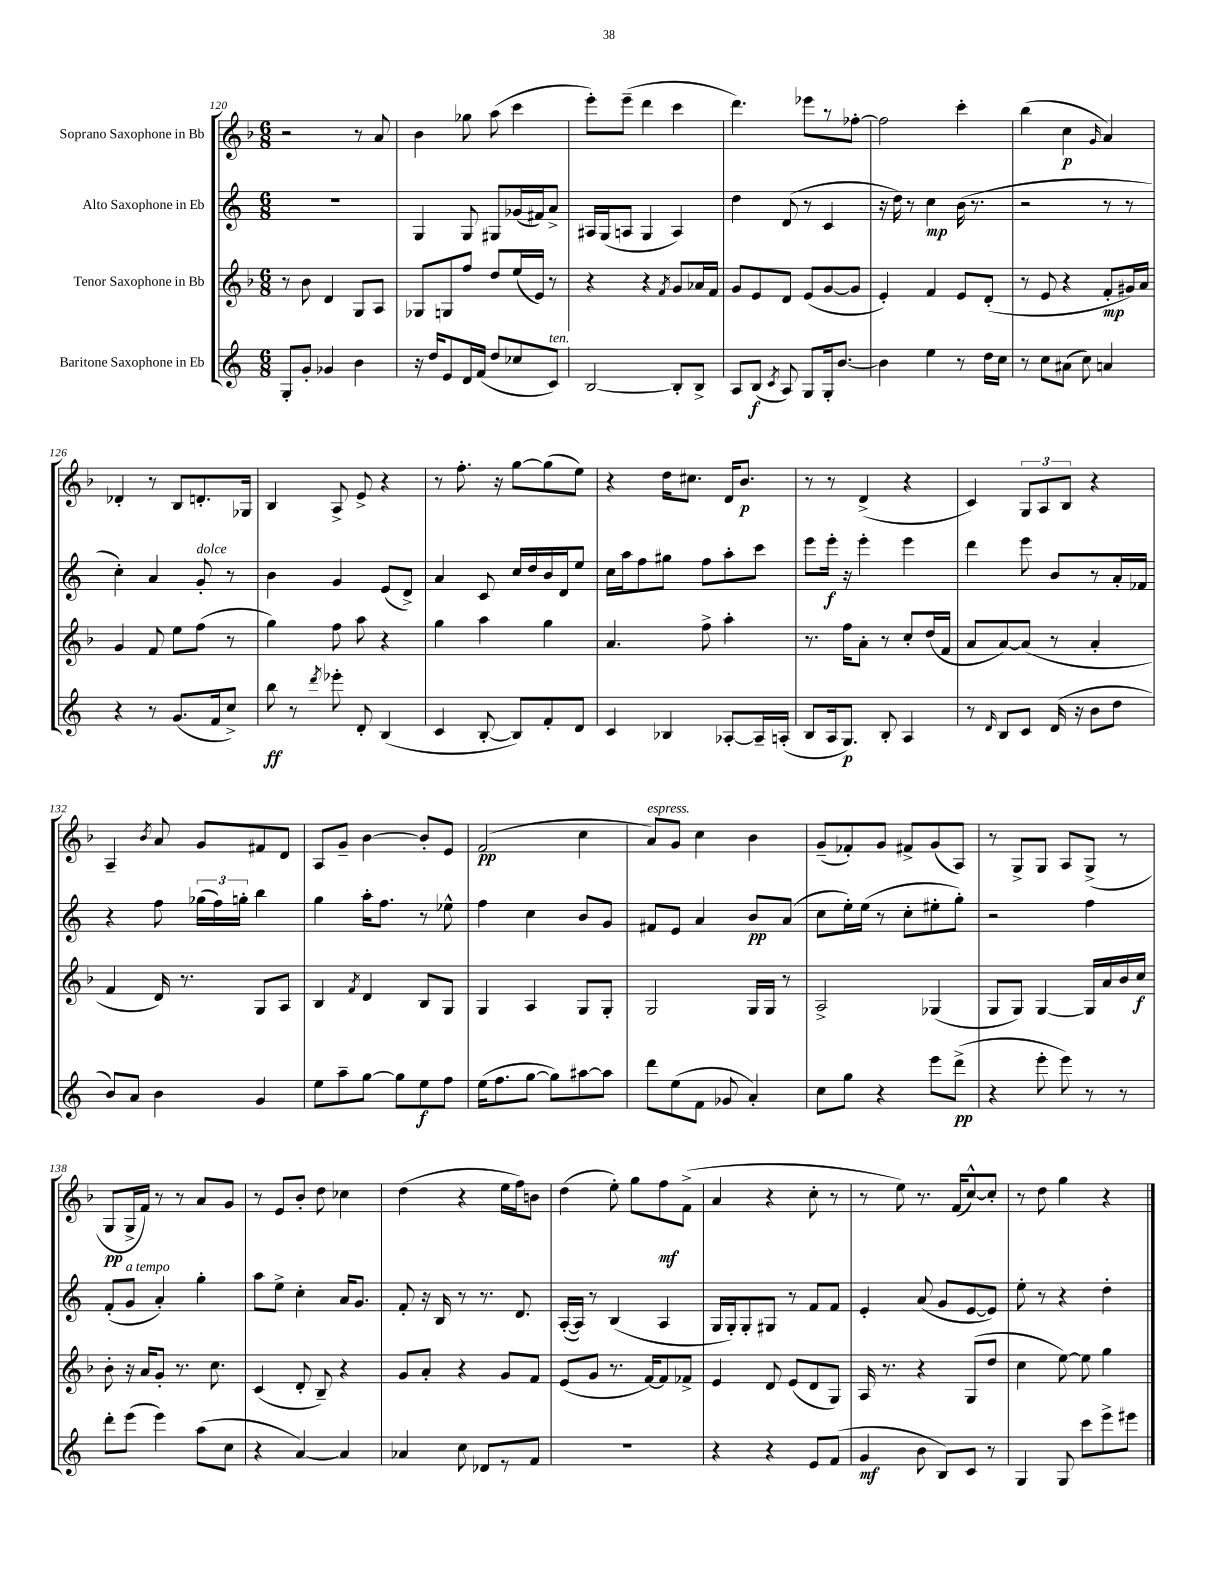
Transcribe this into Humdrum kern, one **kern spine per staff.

**kern	**dynam	**kern	**dynam	**kern	**dynam	**kern	**dynam
*part4	*part4	*part3	*part3	*part2	*part2	*part1	*part1
*staff4	*staff4	*staff3	*staff3	*staff2	*staff2	*staff1	*staff1
*I"Baritone Saxophone in Eb	*	*I"Tenor Saxophone in Bb	*	*I"Alto Saxophone in Eb	*	*I"Soprano Saxophone in Bb	*
*clefG2	*	*clefG2	*	*clefG2	*	*clefG2	*
*k[]	*	*k[b-]	*	*k[]	*	*k[b-]	*
*M6/8	*	*M6/8	*	*M6/8	*	*M6/8	*
=120	=120	=120	=120	=120	=120	=120	=120
8G'/L	.	8r	.	2.r	.	2r	.
8g'/J	.	8b-\	.	.	.	.	.
4g-X/	.	4d/	.	.	.	.	.
4b\	.	8G/L	.	.	.	8r	.
.	.	8A/J	.	.	.	8a/	.
=121	=121	=121	=121	=121	=121	=121	=121
16r	.	8G-X/L	.	4G/	.	4b-\	.
16dd/KL	.	.	.	.	.	.	.
8e/	.	8Gn/	.	.	.	.	.
16d/L	.	8ff/J	.	8G/	.	8gg-X\	.
(16f/JJ	.	.	.	.	.	.	.
8dd/L	.	8dd/L	.	8G#X/L	.	(8aa\	.
8cc-X/	.	(16ee/L	.	(16g-X/L	.	4ccc\	.
.	.	16e/JJ)	.	16f#X/J)	.	.	.
!LO:TX:a:i:t=ten.	!	!	!	!	!	!	!
8c/J)	.	8r	.	8a^/J	.	.	.
=122	=122	=122	=122	=122	=122	=122	=122
[2B/	.	4r	.	16A#X/LL	.	8eee'\L)	.
.	.	.	.	(16G/J	.	.	.
.	.	.	.	8An/J	.	(8eee~\J	.
.	.	4r	.	4G/	.	4ddd\	.
.	.	8qf/	.	.	.	.	.
8B'/L]	.	8g/L	.	4A/)	.	4ccc\	.
8B^/J	.	16a-X/L	.	.	.	.	.
.	.	16f/JJ	.	.	.	.	.
=123	=123	=123	=123	=123	=123	=123	=123
8A/L	.	8g/L	.	4dd\	.	4.ddd\)	.
(8B/J	f	8e/	.	.	.	.	.
8qc/	.	.	.	.	.	.	.
8A/)	.	8d/J	.	(8d/	.	.	.
8G/L	.	(8e/L	.	8r	.	8eee-X\L	.
16G'/k	.	[8g/	.	4c/	.	8r	.
[8.b/J	.	.	.	.	.	.	.
.	.	8g/J]	.	.	.	[8ff-X'\J	.
=124	=124	=124	=124	=124	=124	=124	=124
4b\]	.	4e'/)	.	16r	.	2ff-\]	.
.	.	.	.	16dd\)	.	.	.
.	.	.	.	8r	.	.	.
4ee\	.	4f/	.	4cc\	mp	.	.
8r	.	8e/L	.	(16b\	.	4ccc'\	.
.	.	.	.	8.r	.	.	.
16dd\LL	.	(8d'/J	.	.	.	.	.
16cc\JJ	.	.	.	.	.	.	.
=125	=125	=125	=125	=125	=125	=125	=125
8r	.	8r	.	2r	.	(4bb-\	.
8cc\L	.	8e/	.	.	.	.	.
(8a#X\J	.	4r	.	.	.	4cc\	p
8cc\)	.	.	.	.	.	.	.
.	.	.	.	.	.	16qqg/	.
4an/	.	8f'/L	mp	8r	.	4a/)	.
.	.	16g#X/L)	.	8r	.	.	.
.	.	16a/JJ	.	.	.	.	.
!!LO:LB:g=z
=126	=126	=126	=126	=126	=126	=126	=126
4r	.	4g/	.	4cc'\)	.	4d-X'/	.
8r	.	8f/	.	4a/	.	8r	.
(8.g/L	.	8ee\L	.	.	.	8B-/L	.
!	!	!	!	!LO:TX:a:i:t=dolce	!	!	!
.	.	(8ff\J	.	8g'/	.	8.dn'/	.
16f/k	.	.	.	.	.	.	.
8cc^/J)	.	8r	.	8r	.	.	.
.	.	.	.	.	.	16G-X/Jk	.
=127	=127	=127	=127	=127	=127	=127	=127
8bb\	ff	4gg\)	.	4b\	.	4B-/	.
8r	.	.	.	.	.	.	.
8qddd/	.	.	.	.	.	.	.
8eee-X'\	.	8ff\	.	4g/	.	8A^/	.
8d'/	.	8aa\	.	.	.	8e^/	.
(4B/	.	4r	.	(8e/L	.	4r	.
.	.	.	.	8d^/J)	.	.	.
=128	=128	=128	=128	=128	=128	=128	=128
4c/	.	4gg\	.	4a/	.	8r	.
.	.	.	.	.	.	8.ff'\	.
[8B'/	.	4aa\	.	8c/	.	.	.
.	.	.	.	.	.	16r	.
8B/L])	.	.	.	16cc/LL	.	[8gg\L	.
.	.	.	.	16dd/	.	.	.
8f'/	.	4gg\	.	16b/	.	(8gg\]	.
.	.	.	.	16d/J	.	.	.
8d/J	.	.	.	8ee/J	.	8ee\J)	.
=129	=129	=129	=129	=129	=129	=129	=129
4c/	.	4.a/	.	16cc\LL	.	4r	.
.	.	.	.	16aa\J	.	.	.
.	.	.	.	8ff\	.	.	.
4B-X/	.	.	.	8gg#X\J	.	16dd\KL	.
.	.	.	.	.	.	8.cc#X\J	.
.	.	8ff^\	.	8ff\L	.	.	.
[8A-X'/L	.	4aa'\	.	8aa'\	.	16d/KL	.
.	.	.	.	.	.	8.b-/J	p
16A-~/L]	.	.	.	8ccc\J	.	.	.
(16An'/JJ	.	.	.	.	.	.	.
=130	=130	=130	=130	=130	=130	=130	=130
8B/L	.	8.r	.	8eee\L	.	8r	.
16A/k	.	.	.	16eee'\Jk	f	8r	.
8.G/J)	p	16ff\KL	.	16r	.	.	.
.	.	8a'\J	.	4eee'\	.	(4d^/	.
8B'/	.	8r	.	.	.	.	.
4A/	.	8cc'/L	.	4eee\	.	4r	.
.	.	(16dd/L	.	.	.	.	.
.	.	16f/JJ	.	.	.	.	.
=131	=131	=131	=131	=131	=131	=131	=131
8r	.	8a/L	.	4ddd\	.	4c/)	.
16qqd/	.	.	.	.	.	.	.
8B/L	.	[8a/)	.	.	.	.	.
8c/J	.	(8a/J]	.	8eee\	.	12G/L	.
.	.	.	.	.	.	12A/	.
(16d/	.	8r	.	8b/L	.	.	.
.	.	.	.	.	.	12B-/J	.
16r	.	.	.	.	.	.	.
8b\L	.	4a'/	.	8r	.	4r	.
8dd\J	.	.	.	16a'/L	.	.	.
.	.	.	.	16f-X/JJ	.	.	.
!!LO:LB:g=z
=132	=132	=132	=132	=132	=132	=132	=132
8b/L)	.	4f/	.	4r	.	4A~/	.
8a/J	.	.	.	.	.	.	.
.	.	.	.	.	.	8qb-/	.
4b\	.	16d/)	.	8ff\	.	8a/	.
.	.	8.r	.	.	.	.	.
.	.	.	.	(24gg-X\LL	.	8g/L	.
.	.	.	.	24ff\)	.	.	.
.	.	.	.	24ggn'\JJ	.	.	.
4g/	.	8G/L	.	4bb\	.	8f#X/	.
.	.	8A/J	.	.	.	8d/J	.
=133	=133	=133	=133	=133	=133	=133	=133
8ee\L	.	4B-/	.	4gg\	.	8A/L	.
8aa~\	.	.	.	.	.	8g~/J	.
.	.	8qf/	.	.	.	.	.
[8gg\J	.	4d/	.	16aa'\KL	.	[4b-\	.
.	.	.	.	8.ff\J	.	.	.
8gg\L]	.	.	.	.	.	.	.
8ee\	f	8B-/L	.	8r	.	8b-'/L]	.
8ff\J	.	8G/J	.	8ee-X^^\	.	8e/J	.
=134	=134	=134	=134	=134	=134	=134	=134
(16ee\KL	.	4G/	.	4ff\	.	(2f/	pp
8.ff\	.	.	.	.	.	.	.
[8gg\J	.	4A/	.	4cc\	.	.	.
8gg\L])	.	.	.	.	.	.	.
[8aa#X\	.	8G/L	.	8b/L	.	4cc\	.
8aa#\J]	.	8G'/J	.	8g/J	.	.	.
=135	=135	=135	=135	=135	=135	=135	=135
!	!	!	!	!	!	!LO:TX:a:i:t=espress.	!
8ddd\L	.	2G/	.	8f#X/L	.	8a/L)	.
(8ee\	.	.	.	8e/J	.	8g/J	.
8f\J	.	.	.	4a/	.	4cc\	.
8g-X/	.	.	.	.	.	.	.
4a'/)	.	16G/LL	.	8b/L	pp	4b-\	.
.	.	16G/JJ	.	.	.	.	.
.	.	8r	.	(8a/J	.	.	.
=136	=136	=136	=136	=136	=136	=136	=136
8cc\L	.	2A^/	.	8cc\L	.	(8g~/L	.
8gg\J	.	.	.	16ee'\L)	.	8f-X'/)	.
.	.	.	.	(16ee\JJ	.	.	.
4r	.	.	.	8r	.	8g/J	.
.	.	.	.	8cc'\L	.	8f#X^/L	.
8eee\L	.	(4G-X/	.	8ee#X'\	.	(8g/	.
(8ddd^\J	pp	.	.	8gg'\J)	.	8A/J)	.
=137	=137	=137	=137	=137	=137	=137	=137
4r	.	8G/L	.	2r	.	8r	.
.	.	8G/J)	.	.	.	8G^/L	.
8eee'\	.	[4G/	.	.	.	8G/J	.
8eee\)	.	.	.	.	.	8A/L	.
8r	.	16G/LL]	.	4ff\	.	(8G^/J	.
.	.	16a/	.	.	.	.	.
8r	.	16b-/	.	.	.	8r	.
.	.	16cc/JJ	f	.	.	.	.
!!LO:LB:g=z
=138	=138	=138	=138	=138	=138	=138	=138
8ddd'\L	.	8b-'\	.	(8f'/L	.	8G/L	pp
!	!	!	!	!LO:TX:a:i:t=a tempo	!	!	!
(8eee\J	.	16r	.	8g/J	.	16G^/L	.
.	.	16a/KL	.	.	.	16f/JJ)	.
4eee\)	.	8g'/J	.	4a'/)	.	8r	.
.	.	8.r	.	.	.	8r	.
(8aa\L	.	.	.	4gg'\	.	8a/L	.
.	.	8.cc\	.	.	.	.	.
8cc\J	.	.	.	.	.	8g/J	.
=139	=139	=139	=139	=139	=139	=139	=139
4r	.	(4c/	.	8aa\L	.	8r	.
.	.	.	.	8ee^\J	.	8e/L	.
[4a/)	.	8d'/	.	4cc'\	.	8b-'/J	.
.	.	8B-~/)	.	.	.	8dd\	.
4a/]	.	4r	.	16a/KL	.	4cc-X\	.
.	.	.	.	8.g/J	.	.	.
=140	=140	=140	=140	=140	=140	=140	=140
4a-X/	.	8g/L	.	8f'/	.	(4dd\	.
.	.	8a'/J	.	16r	.	.	.
.	.	.	.	16B/	.	.	.
8cc\	.	4r	.	8r	.	4r	.
8d-X/L	.	.	.	8.r	.	.	.
8r	.	8g/L	.	.	.	16ee\LL	.
.	.	.	.	8.d/	.	16ff\J)	.
8f/J	.	8f/J	.	.	.	8bn\J	.
=141	=141	=141	=141	=141	=141	=141	=141
2.r	.	(8e/L	.	([16A'/LL	.	(4dd\	.
.	.	.	.	16A/JJ])	.	.	.
.	.	8g/J	.	8r	.	.	.
.	.	8.r	.	(4B/	.	8ee'\)	.
.	.	.	.	.	.	8gg\L	.
.	.	[16f/KL)	.	.	.	.	.
.	.	8f/]	.	4A/	.	8ff\	mf
.	.	8f-X^/J	.	.	.	(8f^\J	.
=142	=142	=142	=142	=142	=142	=142	=142
4r	.	4e/	.	16G/LL	.	4a/	.
.	.	.	.	16G'/J)	.	.	.
.	.	.	.	8G'/	.	.	.
4r	.	8d/	.	8G#X/J	.	4r	.
.	.	(8e/L	.	8r	.	.	.
8e/L	.	8d/	.	8f/L	.	8cc'\	.
(8f/J	.	8G/J)	.	8f/J	.	8r	.
=143	=143	=143	=143	=143	=143	=143	=143
4g/	mf	16A/	.	4e'/	.	8r	.
.	.	8.r	.	.	.	.	.
.	.	.	.	.	.	8ee\)	.
8b\	.	4r	.	(8a/	.	8.r	.
8B/L)	.	.	.	8g/L	.	.	.
.	.	.	.	.	.	(16f/KL	.
8c/J	.	(8G/L	.	[8e/	.	[8cc^^/)	.
8r	.	8dd/J	.	8e/J])	.	8cc'/J]	.
=144	=144	=144	=144	=144	=144	=144	=144
4G/	.	4cc\	.	8ee'\	.	8r	.
.	.	.	.	8r	.	8dd\	.
8G/	.	[8ee\)	.	4r	.	4gg\	.
8ccc\L	.	8ee\]	.	.	.	.	.
8eee^\	.	4gg\	.	4dd'\	.	4r	.
8eee#X\J	.	.	.	.	.	.	.
==	==	==	==	==	==	==	==
*-	*-	*-	*-	*-	*-	*-	*-
